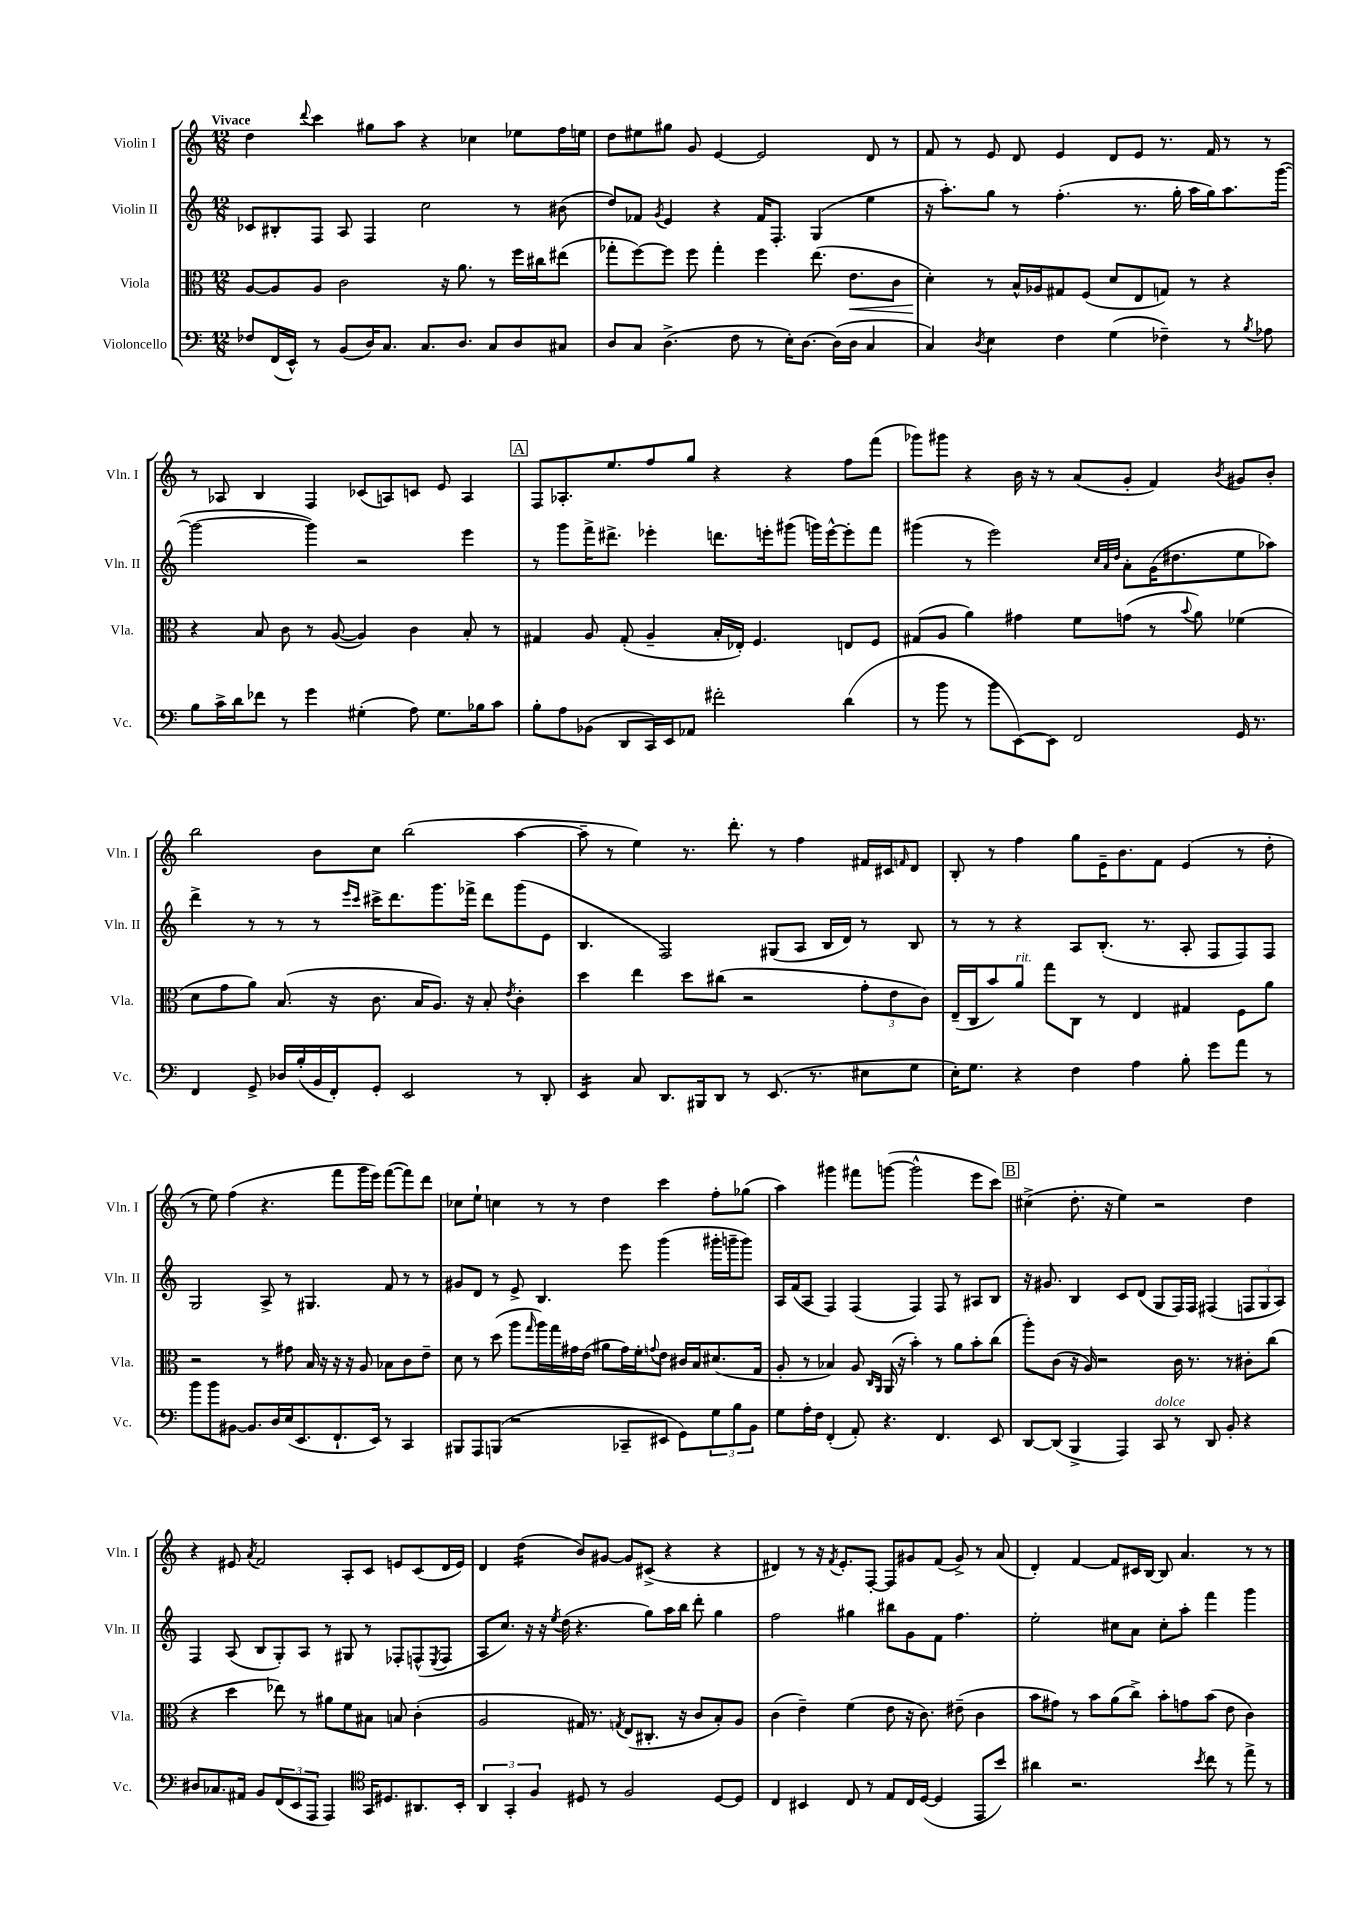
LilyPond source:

<<
\new StaffGroup <<
\new Staff = "s0" \with { instrumentName = "Violin I" shortInstrumentName = "Vln. I" } {
    \clef treble \key c \major \numericTimeSignature \time 12/8 \tempo "Vivace"
    d''4 \appoggiatura { d'''8 } c'''4 gis''8 a''8 r4 ces''4 ees''8 f''16 e''16 |
    d''8 eis''8 gis''8 g'8 e'4~ e'2 d'8 r8 |
    f'8 r8 e'8 d'8 e'4 d'8 e'8 r8. f'16 r8 r8 |
    r8 aes8 b4 f4 ces'8( a8) c'8 e'8 a4 |
    \mark \markup { \box "A" } f8 aes8.-. e''8. f''8 g''8 r4 r4 f''8 f'''8( |
    ges'''8) gis'''8 r4 b'16 r16 r8 a'8( g'8-. f'4) \acciaccatura { b'8 } gis'8 b'8-. |
    b''2 b'8 c''8 b''2( a''4~ |
    a''8-- r8 e''4) r8. d'''8.-. r8 f''4 fis'16 cis'16 \grace { f'16 } d'8 |
    b8-. r8 f''4 g''8 e'16-- b'8. f'8 e'4( r8 d''8-. |
    r8 e''8) f''4( r4. f'''8 g'''16 e'''16) f'''8~( f'''8) d'''8 |
    ces''8 e''8-! c''4 r8 r8 d''4 c'''4 f''8-. ges''8( |
    a''4) gis'''4 fis'''8 g'''8~( g'''2-^ e'''8 c'''8) |
    \mark \markup { \box "B" } cis''4->( d''8.-. r16 e''4) r2 d''4 |
    r4 eis'8 \acciaccatura { a'8 } f'2 a8-. c'8 e'8 c'8( d'16 e'16) |
    d'4 d''4:16( b'8) gis'8~ gis'8 cis'8->( r4 r4 |
    dis'4) r8 r16 \acciaccatura { f'8 } e'8.-. f8~-. f8 gis'8 f'8( gis'8->) r8 a'8( |
    d'4-.) f'4~ f'8 cis'16 b16~ b8 a'4. r8 r8 \bar "|." |
}
\new Staff = "s1" \with { instrumentName = "Violin II" shortInstrumentName = "Vln. II" } {
    \clef treble \key c \major \numericTimeSignature \time 12/8
    ces'8 bis8-. f8 a8 f4 c''2 r8 bis'8( |
    d''8) fes'8 \acciaccatura { g'8 } e'4 r4 fes'16 f8.-. g4( e''4 |
    r16 a''8.-.) g''8 r8 f''4.-.( r8. g''16-. a''16 g''16) a''8. g'''16~( |
    g'''2~ g'''4) r2 e'''4 |
    \mark \markup { \box "A" } r8 g'''8 f'''16-> dis'''8.-> ees'''4-. d'''8. e'''16-. gis'''8( g'''16) e'''16~-^ e'''8-. f'''8 |
    gis'''4( r8 e'''2) \grace { c''32 a'32 d''32 } a'8-. g'16( dis''8. e''8 aes''8) |
    d'''4-> r8 r8 r8 \grace { e'''16 c'''16 } cis'''16-> d'''8. g'''8. fes'''16-> d'''8 g'''8( e'8 |
    b4. f2) gis8( a8 b16 d'16) r8 b8 |
    r8 r8 r4 a8 b8.-.( r8. a8-. f8 f8) f8 |
    g2 a8-> r8 gis4. f'8 r8 r8 |
    gis'8 d'8 r8 e'8-> b4. e'''8 g'''4( gis'''16-. g'''16-- g'''8) |
    a16 f'16( a8 f4) f4( f4) f8 r8 ais8 b8 |
    \mark \markup { \box "B" } r16 gis'8. b4 c'8 d'8( g8 f16) f16 fis4( \tuplet 3/2 { f8 g8 a8) } |
    f4 a8( b8 g8-.) a8 r8 gis8 r8 fes8-. f8-^( \acciaccatura { e8 } f8 |
    a8 c''8.) r16 r16 \acciaccatura { e''8 } d''16( r4. g''8) a''16 b''16 d'''8-. g''4 |
    f''2 gis''4 bis''8 g'8 f'8 f''4. |
    e''2-. cis''8 a'8 cis''8-. a''8-. f'''4 g'''4 \bar "|." |
}
\new Staff = "s2" \with { instrumentName = "Viola" shortInstrumentName = "Vla." } {
    \clef alto \key c \major \numericTimeSignature \time 12/8
    a8~ a8 a8 c'2 r16 a'8. r8 f''16 cis''16 eis''8( |
    ges''8-. f''8~) f''8 f''8 ges''4-. f''4 e''8.( e'8.\< c'8 |
    d'4-.\!) r8 b16-^ aes16 gis8 f8( d'8 e8 g8) r8 r4 |
    r4 b8 c'8 r8 a8~( a4) c'4 b8-. r8 |
    \mark \markup { \box "A" } gis4 a8 gis8-.( a4-- b16-. ees16-.) f4. e8 f8 |
    gis8( a8 a'4) gis'4 f'8 g'8( r8 \appoggiatura { b'8 } a'8) fes'4( |
    d'8 g'8 a'8) b8.( r16 c'8. b16 a8.) r16 b8-. \acciaccatura { e'8 } c'4-. |
    d''4 e''4 d''8 cis''8( r2 \tuplet 3/2 { g'8-. e'8 c'8) } |
    e16--( c16 b'8) a'8^\markup { \italic "rit." } g''8 c8 r8 e4 gis4 f8 a'8 |
    r2 r8 gis'8 b16 r16 r16 r16 a8 bes8 c'8 e'8-- |
    d'8 r8 d''8( a''8 \grace { g''16 } a''16) g''16 gis'16 e'16( ais'8 gis'16) f'16-. \appoggiatura { g'8 } e'8 cis'16 b16 dis'8.( g16 |
    a8-. r8 bes4) a8 \grace { c16 a,16 } a,16( r16 b'4-.) r8 a'8 b'8-. c''8( |
    \mark \markup { \box "B" } a''8-.) c'8( r16 a16) r2 c'16 r8. r8 cis'8-. c''8( |
    r4 d''4 ees''8) r8 ais'8 f'8 bis8 b8 c'4-.( |
    a2 gis16) r8. \acciaccatura { g8 } e8( cis8.-. r16 c'8 b8-.) a8 |
    c'4( e'4--) f'4( e'8 r16 c'8.) eis'8--( c'4 |
    b'8 gis'8) r8 b'8 a'8( c''8->) b'8-. g'8 b'8( e'8 c'4) \bar "|." |
}
\new Staff = "s3" \with { instrumentName = "Violoncello" shortInstrumentName = "Vc." } {
    \clef bass \key c \major \numericTimeSignature \time 12/8
    fes8 f,16( e,16-^) r8 b,8( d16) c8. c8. d8. c8 d8 cis8 |
    d8 c8 d4.->( f8 r8 e16-.) d8.~ d16( d16 c4 |
    c4) \acciaccatura { d8 } e4 f4 g4( fes4--) r8 \acciaccatura { b8 } aes8 |
    b8 c'16-> d'16 fes'8 r8 g'4 gis4-.( a8) gis8. bes16 c'8 |
    \mark \markup { \box "A" } b8-. a8 bes,8( d,8 c,16) e,16 aes,8 fis'2-. d'4( |
    r8 b'8 r8 b'8 e,8~) e,8 f,2 g,16 r8. |
    f,4 g,8-> des16 b16-.( b,16 f,16-.) g,8-. e,2 r8 d,8-. |
    e,4:16 c8 d,8. bis,,16 d,8 r8 e,8.( r8. eis8 g8 |
    e16-.) g8. r4 f4 a4 b8-. g'8 a'8 r8 |
    b'8 b'8 bis,8~ bis,8. d16 e16( e,8. f,8.-! e,16) r8 c,4 |
    bis,,8 a,,8 b,,8( r2 ces,8-- eis,8 g,8) \tuplet 3/2 { g8 b8 b,8 } |
    g8 a16-. f16 f,4-.( a,8-.) r4. f,4. e,8 |
    \mark \markup { \box "B" } d,8~ d,8( b,,4-> a,,4) c,8^\markup { \italic "dolce" } r8 d,8 b,8-. r4 |
    dis8 ces8. ais,16 b,8 \tuplet 3/2 { f,8( e,8 a,,8 } a,,4) \clef tenor g,16 dis8. ais,8. b,16-. |
    \tuplet 3/2 { a,4 g,4-. f4 } dis8 r8 f2 dis8~ dis8 |
    c4 bis,4 c8 r8 e8 c16 d16~( d4 e,8 b'8) |
    ais'4 r2. \acciaccatura { b'8 } c''8 r8 e''8-> r8 \bar "|." |
}
>>
>>
\layout { \context { \Score \remove "Bar_number_engraver" } }
